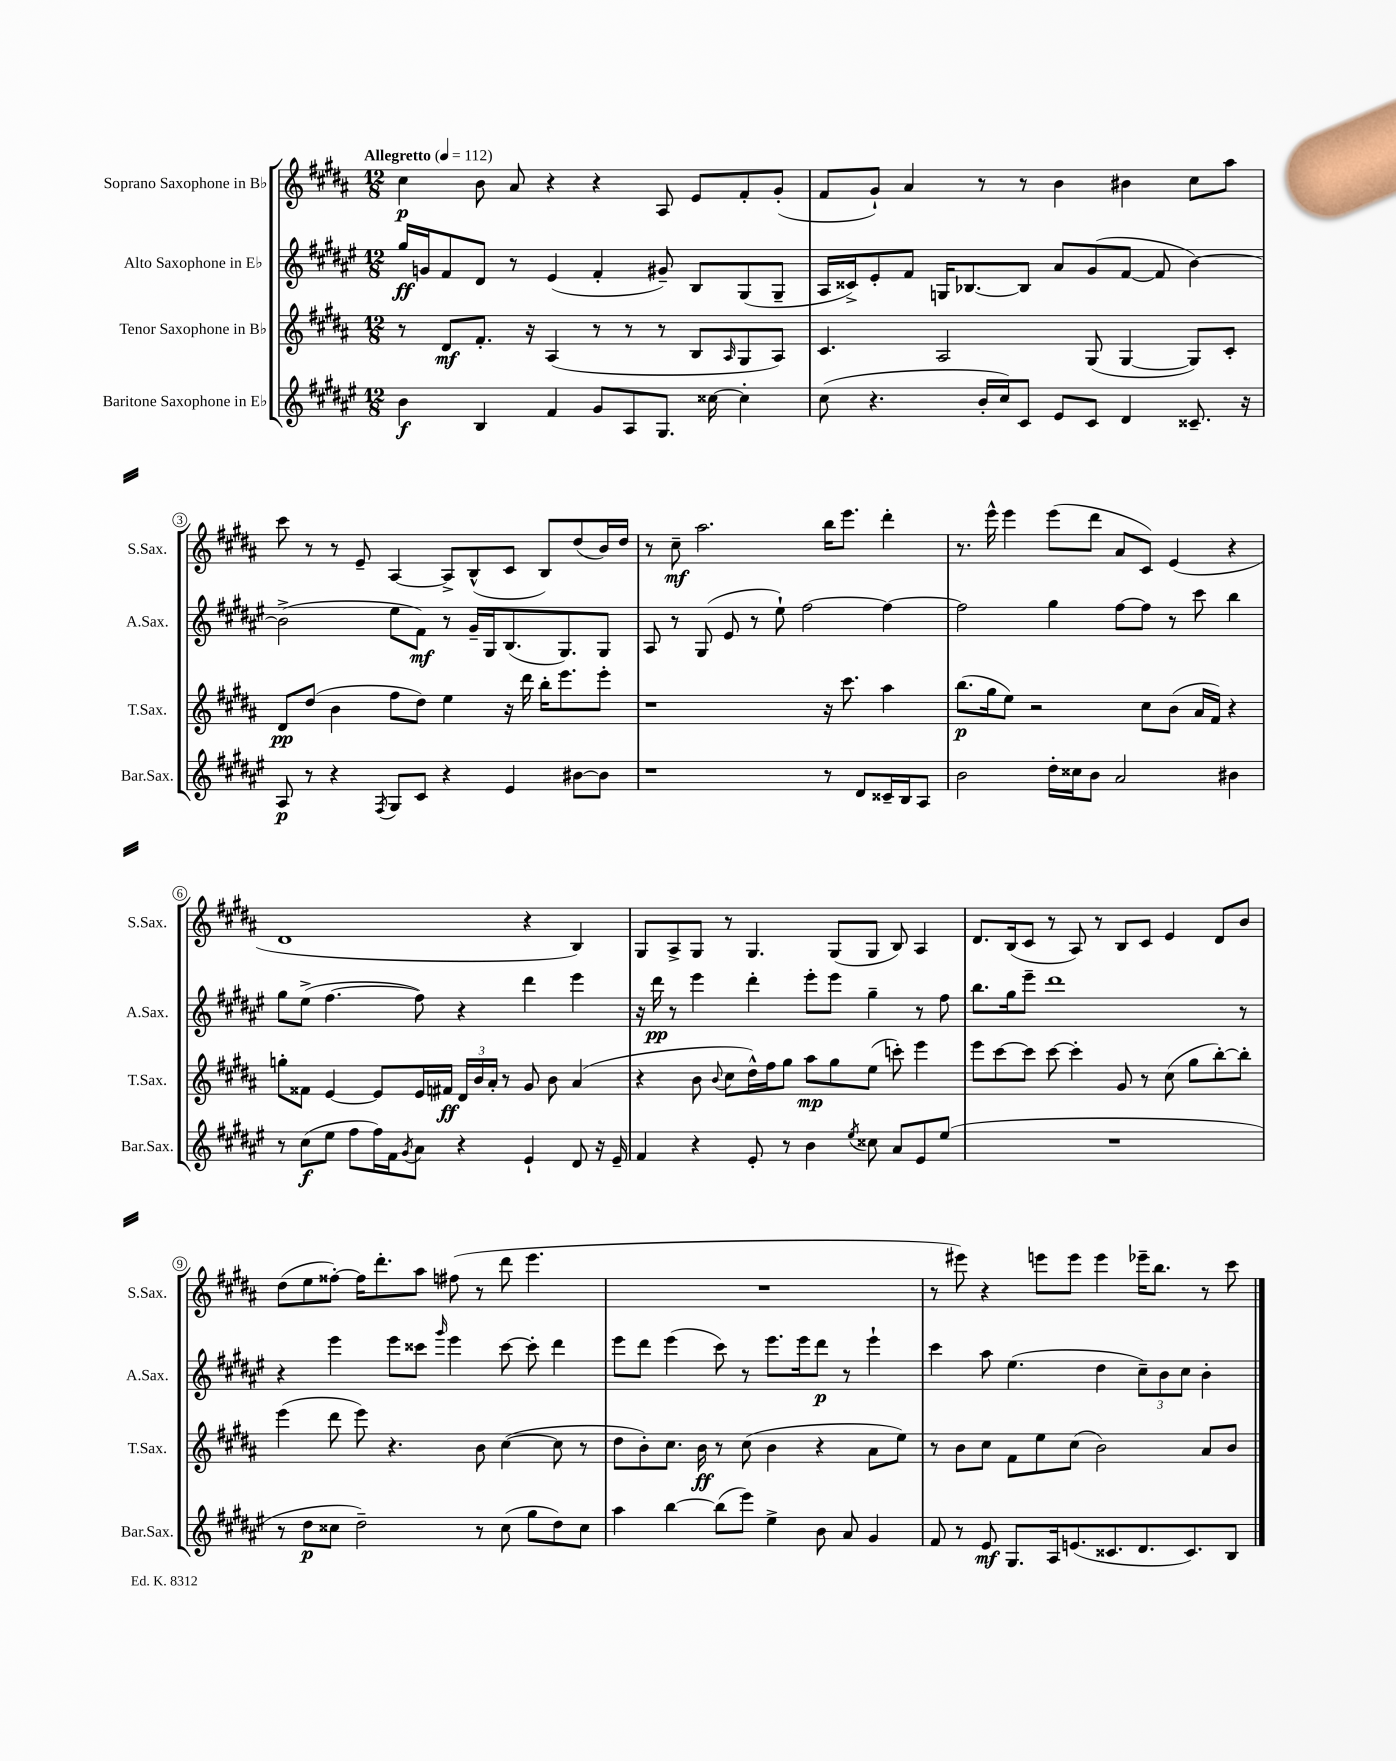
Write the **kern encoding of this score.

**kern	**kern	**kern	**kern
*staff4	*staff3	*staff2	*staff1
*clefG2	*clefG2	*clefG2	*clefG2
*k[f#c#g#d#a#e#]	*k[f#c#g#d#a#]	*k[f#c#g#d#a#e#]	*k[f#c#g#d#a#]
*M12/8	*M12/8	*M12/8	*M12/8
*MM112	*MM112	*MM112	*MM112
4b\	8r	16gg#/LL	4cc#\
.	.	16g/J	.
.	8d#/L	8f#/	.
4B/	8.f#'/J	8d#/J	8b\
.	.	8r	8a#/
.	16r	.	.
4f#/	(4A#/	(4e#/	4r
8g#/L	8r	4f#'/	4r
8A#/	8r	.	.
8.G#/J	8r	8g#~/)	8A#/
.	8B/L	8B/L	8e/L
[16cc##\	.	.	.
.	16qqA#/	.	.
4cc##'\]	8G#/	(8G#/	8f#'/
.	8A#/J)	8G#~/J	(8g#'/J
=	=	=	=
(8cc#\	4.c#/	16A#/LL	8f#/L
.	.	16c##^/J)	.
4.r	.	8e#'/	8g#`/J)
.	.	8f#/J	4a#/
.	2A#/	16G/LK	.
.	.	[8.B-/	.
16b'/LL	.	.	8r
16cc#/J)	.	.	.
8c#/J	.	8B-/]J	8r
8e#/L	.	8a#/L	4b\
8c#/J	(8G#/	(8g#/	.
4d#/	[4G#/	[8f#/J	4b#\
.	.	8f#/]	.
8.c##~/	8G#/]L)	[4b\)	8cc#\L
.	8c#'/J	.	8aa#\J
16r	.	.	.
=	=	=	=
8A#/	8d#/L	(2b^\]	8ccc#\
8r	(8dd#/J	.	8r
4r	4b\	.	8r
.	.	.	8e~/
8qF#/	.	.	.
8G#/L	8ff#\L	8ee#\L	[4A#/
8c#/J	8dd#\J)	8f#\J)	.
4r	4ee\	8r	8A#^/]L
.	.	16g#~/LL	(8B^^/
.	.	16G#/J	.
4e#/	16r	(8.B/	8c#/J
.	16ddd#\	.	.
.	16bb'\LK	.	8B/L)
.	8.eee\	8.G#/)	.
[8b#\L	.	.	(8dd#/
8b#\]J	8eee'\J	8G#/J	16b/L)
.	.	.	16dd#/JJ
=	=	=	=
1r	1r	8A#/	8r
.	.	8r	8cc#~\
.	.	(8G#/	2.aa#\
.	.	8e#/	.
.	.	8r	.
.	.	8ee#`\)	.
.	.	[2ff#\	.
8r	16r	.	16bb\LK
.	8.ccc#\	.	8.eee\J
8d#/L	.	.	.
16c##~/L	4aa#\	4ff#\_	4ddd#'\
16B/J	.	.	.
8A#/J	.	.	.
=	=	=	=
2b\	(8.bb\L	2ff#\]	8.r
.	16gg#\k	.	16eee^^\
.	8ee\J)	.	4eee\
.	2r	.	.
16dd#'\LL	.	4gg#\	(8eee\L
16cc##\J	.	.	.
8b\J	.	.	8ddd#\J
2a#/	.	[8ff#\L	8a#/L
.	8cc#\L	8ff#\]J	8c#/J)
.	(8b\J	8r	(4e/
.	16a#/LL	8ccc#\	.
.	16f#/JJ)	.	.
4b#\	4r	4bb\	4r
=	=	=	=
8r	8gg'\L	8gg#\L	1d#
(8cc#\L	8f##\J	(8ee#^\J	.
8ee#\J	[4e/	[4.ff#\	.
8ff#\L	.	.	.
16ff#\L)	8e/]L	.	.
16f#\J	.	.	.
8qg#/	.	.	.
8a#\J	16e/L	8ff#\])	.
.	16f#/JJ	.	.
4r	24d#/LL	4r	.
.	24b/	.	.
.	24a#'/JJ	.	.
.	8r	.	.
4e#`/	8g#/	4ddd#\	4r
.	8b\	.	.
8d#/	(4a#/	4eee#\	4B/)
16r	.	.	.
16e#~/	.	.	.
=	=	=	=
4f#/	4r	16r	8G#/L
.	.	16ddd#\	.
.	.	8r	8A#^/
4r	8b\	4eee#\	8G#/J
.	8qqb/	.	.
.	8cc#\L	.	8r
8e#'/	16dd#^^\L)	4ddd#'\	4.G#/
.	16ff#\J	.	.
8r	8gg#\J	.	.
4b\	8aa#\L	8eee#'\L	.
.	8gg#\	8eee#\J	(8G#/L
8qee#/	.	.	.
8cc##\	(8ee\J	4gg#~\	8G#/J
8a#/L	8ccc'\)	.	8B/)
8e#/	4eee\	8r	4A#/
(8ee#/J	.	8ff#\	.
=	=	=	=
1.r	8eee\L	8.bb\L	8.d#/L
.	[8ccc#\	.	.
.	.	16gg#\k	(16B/k
.	8ccc#\]J	8eee#~\J	8c#/J
.	[8ccc#\	1ddd#	8r
.	4ccc#'\]	.	8A#/)
.	.	.	8r
.	8g#/	.	8B/L
.	8r	.	8c#/J
.	(8cc#\	.	4e/
.	8gg#\L	.	.
.	[8bb'\)	.	8d#/L
.	8bb'\]J	8r	8b/J
=	=	=	=
8r	(4eee\	4r	(8dd#\L
8dd#\L	.	.	8ee\
8cc##\J	8ddd#\	4eee#\	[8ff##'\J)
2dd#~\)	8eee\)	.	16ff##\]LK
.	.	.	8.ddd#'\
.	4.r	8eee#\L	.
.	.	8ccc##\J	8aa#\J
.	.	16qqggg#/	.
.	.	4eee#\	(8ff#\
8r	8b\	.	8r
(8cc##\	([4cc#\	[8ccc##\	8ddd#\
8gg#\L	.	8ccc##'\]	4.eee\
8dd#\)	8cc#\]	4ddd#\	.
8cc##\J	8r	.	.
=	=	=	=
4aa#\	8dd#\L	8eee#\L	1.r
.	8b'\)	8ddd#\J	.
[4bb\	8.cc#\J	(4eee#\	.
.	16b\	.	.
(8bb\]L	8r	8ccc#\)	.
8eee#\J)	(8cc#\	8r	.
4ee#^\	4b\	8.eee#\L	.
.	.	16eee#\k	.
8b\	4r	8ddd#\J	.
8a#/	.	8r	.
4g#/	8a#\L	4eee#`\	.
.	8ee\J)	.	.
=	=	=	=
8f#/	8r	4ccc#\	8r
8r	8b\L	.	8eee#\)
8e#/	8cc#\J	8aa#\	4r
8.G#/L	8f#\L	(4.ee#\	.
.	8ee\	.	8eee\L
16A#/k	.	.	.
(8.e/	(8cc#\J	.	8eee\J
.	2b\)	4dd#\	4eee\
8.c##/	.	.	.
8.d#/	.	12cc#~\L)	16eee-~\LK
.	.	.	8.bb\J
.	.	12b\	.
.	.	12cc#\J	.
8.c##/)	.	.	.
.	8a#/L	4b'\	8r
8B/J	8b/J	.	8ccc#\
==	==	==	==
*-	*-	*-	*-
